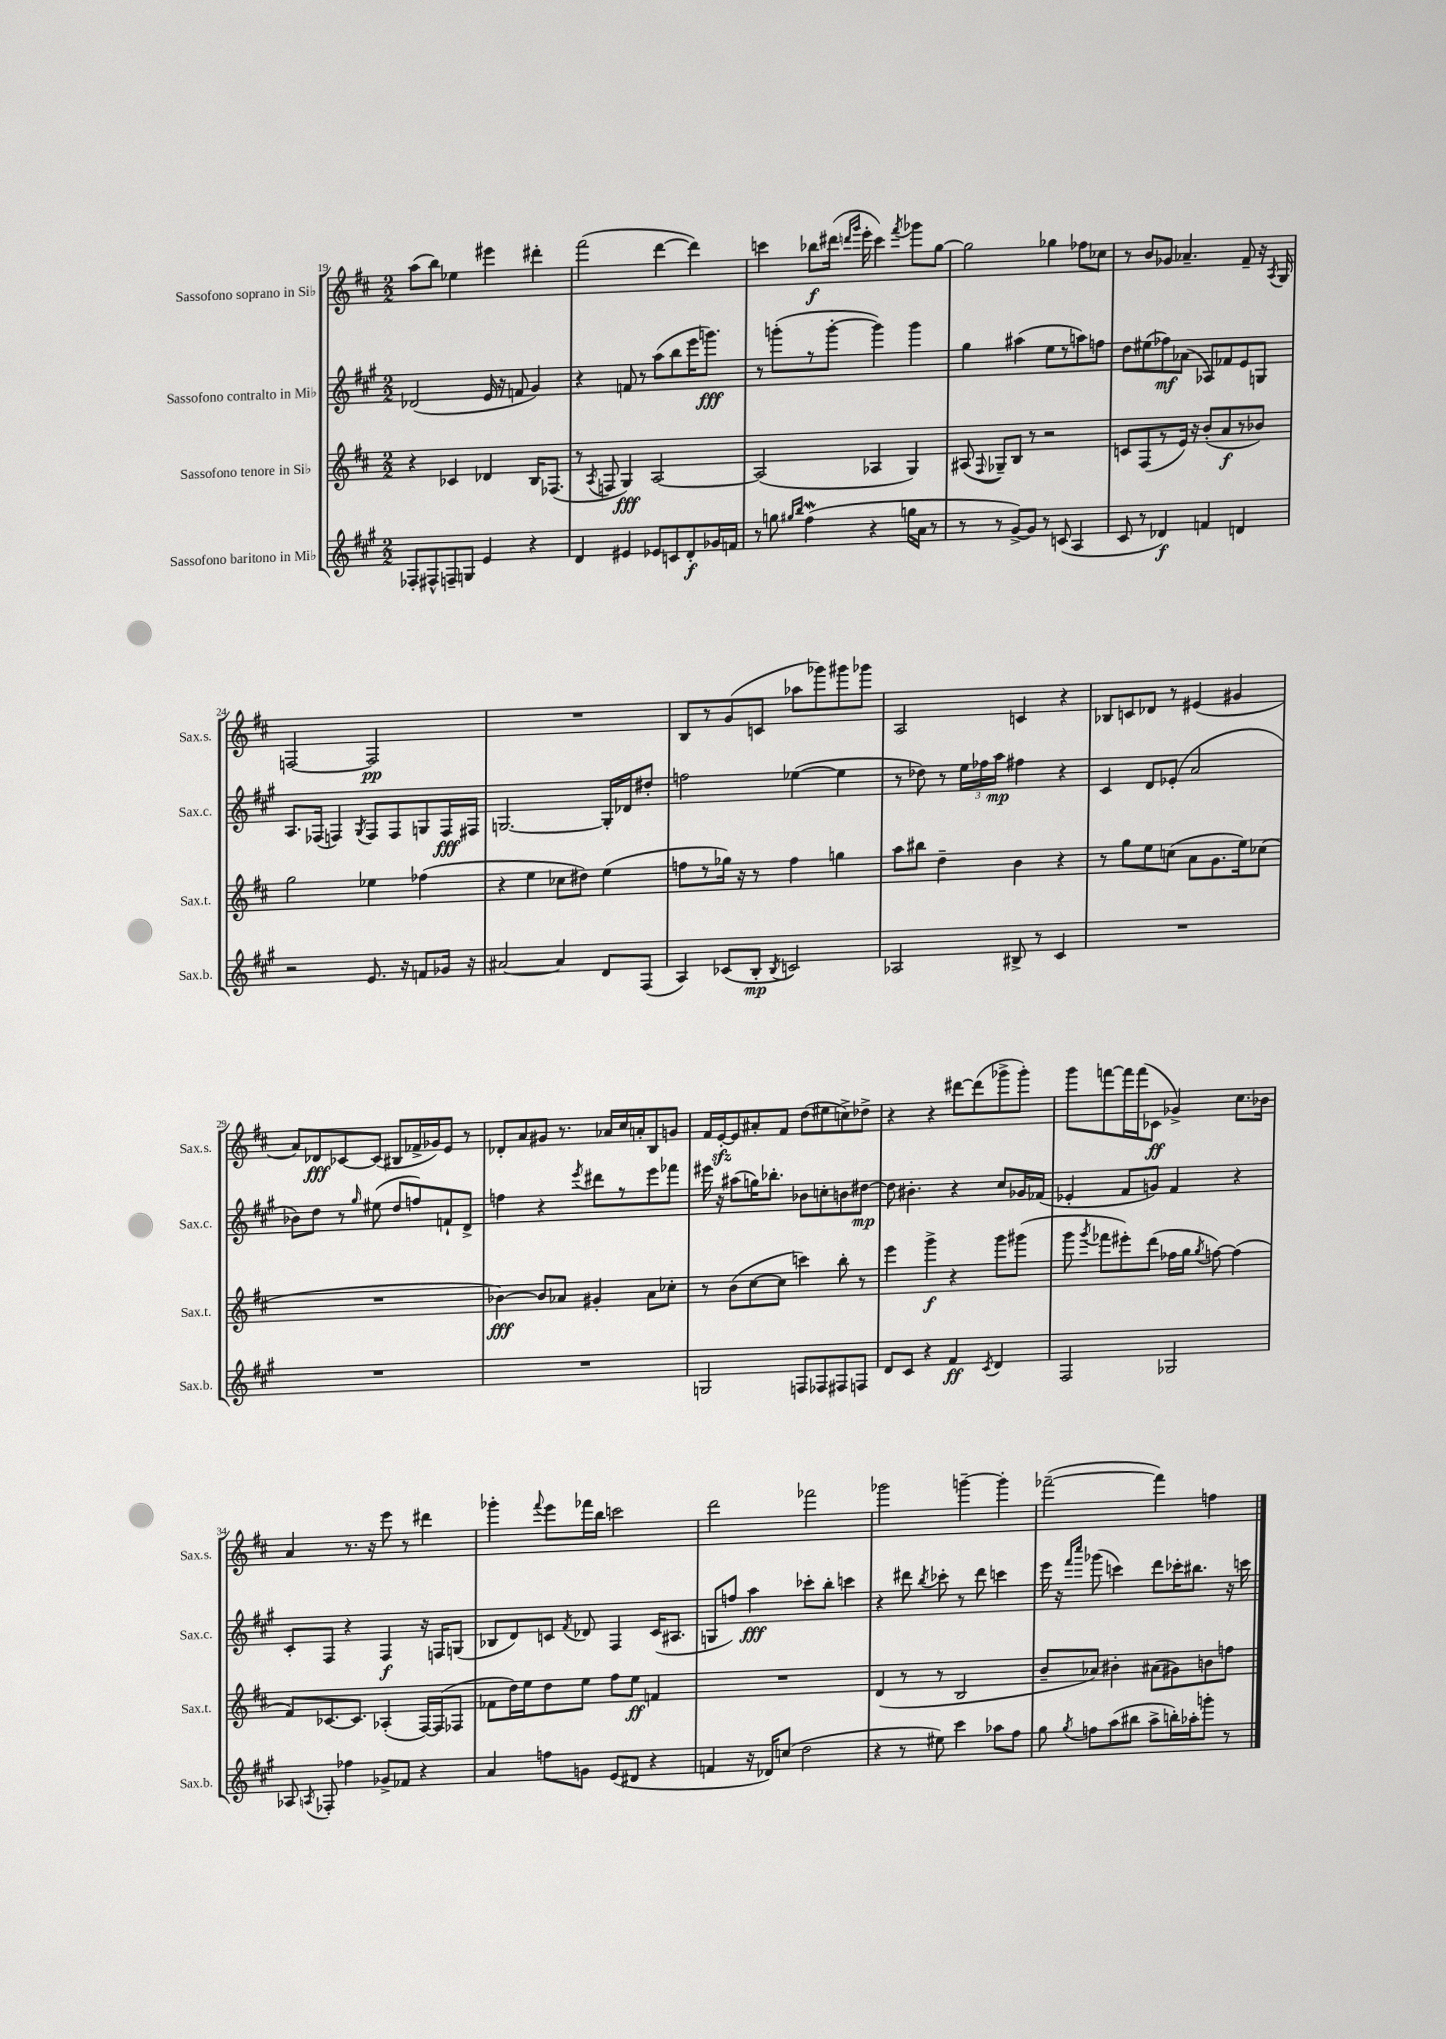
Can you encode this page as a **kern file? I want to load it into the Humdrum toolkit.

**kern	**dynam	**kern	**dynam	**kern	**dynam	**kern	**dynam
*part4	*part4	*part3	*part3	*part2	*part2	*part1	*part1
*staff4	*staff4	*staff3	*staff3	*staff2	*staff2	*staff1	*staff1
*I"Sassofono baritono in Mi♭	*	*I"Sassofono tenore in Si♭	*	*I"Sassofono contralto in Mi♭	*	*I"Sassofono soprano in Si♭	*
*I'Sax.b.	*	*I'Sax.t.	*	*I'Sax.c.	*	*I'Sax.s.	*
*clefG2	*	*clefG2	*	*clefG2	*	*clefG2	*
*k[f#c#g#]	*	*k[f#c#]	*	*k[f#c#g#]	*	*k[f#c#]	*
*M2/2	*	*M2/2	*	*M2/2	*	*M2/2	*
=19	=19	=19	=19	=19	=19	=19	=19
8F-X'/L	.	4r	.	(2d-X/	.	(8aa\L	.
8F#X^^/	.	.	.	.	.	8bb\J)	.
8Fn~/	.	4c-X/	.	.	.	4ee-X\	.
8Gn/J	.	.	.	.	.	.	.
4e/	.	4d-X/	.	16e/	.	4eee#X\	.
.	.	.	.	16r	.	.	.
.	.	.	.	8fn/	.	.	.
4r	.	16B/KL	.	4g#/)	.	4ddd#X'\	.
.	.	(8.F-X/J	.	.	.	.	.
=20	=20	=20	=20	=20	=20	=20	=20
4d/	.	8r	.	4r	.	(2fff#\	.
.	.	8qA/	.	.	.	.	.
.	.	8Fn/	.	.	.	.	.
4e#X/	.	4G/)	fff	8fn/	.	.	.
.	.	.	.	8r	.	.	.
8e-X/L	.	[2A/	.	(8aa\L	.	[4ddd\	.
8cn/	.	.	.	8bb\	.	.	.
8d'/	f	.	.	16eee\K	.	4ddd\])	.
.	.	.	.	8.gggn\J)	fff	.	.
16g-X/L	.	.	.	.	.	.	.
16fn/JJ	.	.	.	.	.	.	.
=21	=21	=21	=21	=21	=21	=21	=21
8r	.	(2A/]	.	8r	.	4cccn\	.
8ggn\	.	.	.	(8gggn'\L	.	.	.
16qqgg#X/LL	.	.	.	.	.	.	.
16qqbb/JJ	.	.	.	.	.	.	.
(4ff#W\	.	.	.	8r	.	8bb-X\L	f
.	.	.	.	[8ggg'\J	.	(16ddd#X\Jk	.
.	.	.	.	.	.	16qqdddn/LL	.
.	.	.	.	.	.	16qqggg/JJ	.
.	.	.	.	.	.	16eee'\	.
4r	.	4A-X/	.	4ggg\])	.	4ccc\)	.
.	.	.	.	.	.	8qfff#/	.
16ggn\LL	.	4G/)	.	4ggg\	.	8ggg-X\L	.
16a\JJ	.	.	.	.	.	.	.
8r	.	.	.	.	.	[8gg\J	.
=22	=22	=22	=22	=22	=22	=22	=22
8r	.	(8A#X/	.	4gg#\	.	2gg\]	.
.	.	8qqF#/	.	.	.	.	.
8r	.	8G-X~/L)	.	.	.	.	.
[8g#^/L)	.	8B/J	.	(4aa#X\	.	.	.
8g#/J]	.	8r	.	.	.	.	.
8r	.	2r	.	8ee\L	.	4gg-X\	.
(8cn/	.	.	.	8r	.	.	.
4A/	.	.	.	8aan\)	.	8ff-X\L	.
.	.	.	.	8ffn\J	.	8cc-X\J	.
=23	=23	=23	=23	=23	=23	=23	=23
8c#/	.	8cn/L	.	8dd\L	.	8r	.
8r	.	(8F#/	.	(8ee#X\	.	8b/L	.
4d-X/)	f	8r	.	8ff-X\)	mf	8g-X/J	.
.	.	16e/Jk)	.	(8a-X\J	.	4.a-X~/	.
.	.	16r	.	.	.	.	.
4fn/	.	(8b'/L	.	8A-X/L)	.	.	.
.	.	8a/	f	8f-X/	.	.	.
4dn/	.	8r	.	8e/	.	8f#~/	.
.	.	8b-X/J)	.	8Gn/J	.	16r	.
.	.	.	.	.	.	8qA/	.
.	.	.	.	.	.	16G/	.
!!LO:LB:g=z
=24	=24	=24	=24	=24	=24	=24	=24
2r	.	2gg\	.	8.A/L	.	[2Fn/	.
.	.	.	.	(16F-X/Jk	.	.	.
.	.	.	.	4Fn/)	.	.	.
.	.	.	.	8qG#/	.	.	.
8.e/	.	4ee-X\	.	8F/L	.	2F/]	pp
.	.	.	.	8F/	.	.	.
16r	.	.	.	.	.	.	.
8fn/L	.	(4ff-X\	.	8Gn/	.	.	.
16g-X/Jk	.	.	.	16F/L	fff	.	.
16r	.	.	.	16F#X/JJ	.	.	.
=25	=25	=25	=25	=25	=25	=25	=25
[2a#X/	.	4r	.	[2.Gn/	.	1r	.
.	.	4ee\	.	.	.	.	.
4a#/]	.	8cc-X\L	.	.	.	.	.
.	.	8dd#X\J)	.	.	.	.	.
8d/L	.	(4ee\	.	16G'/LL]	.	.	.
.	.	.	.	16d-X/J	.	.	.
(8F#/J	.	.	.	8dd#X'/J	.	.	.
=26	=26	=26	=26	=26	=26	=26	=26
4A/)	.	8ffn\L	.	2ffn\	.	8B/L	.
.	.	8r	.	.	.	8r	.
(8c-X/L	.	16gg-X\Jk)	.	.	.	(8g/	.
.	.	16r	.	.	.	.	.
8B'/J	mp	8r	.	.	.	8cn/J	.
8qB/	.	.	.	.	.	.	.
2cn/)	.	4ff\	.	([4ee-X\	.	8aa-X\L	.
.	.	.	.	.	.	8ggg-X\)	.
.	.	4ggn\	.	4ee-\]	.	8ggg#X\	.
.	.	.	.	.	.	8ggg-X\J	.
=27	=27	=27	=27	=27	=27	=27	=27
2A-X/	.	8aa\L	.	8r	.	2A/	.
.	.	8bb#X\J	.	8dd-X\)	.	.	.
.	.	4dd~\	.	8r	.	.	.
.	.	.	.	24ee\LL	.	.	.
.	.	.	.	24ff-X\	.	.	.
.	.	.	.	24aa\JJ	mp	.	.
8B#X^/	.	4b\	.	4ff#X\	.	4cn/	.
8r	.	.	.	.	.	.	.
4c#/	.	4r	.	4r	.	4r	.
=28	=28	=28	=28	=28	=28	=28	=28
1r	.	8r	.	4c#/	.	8B-X/L	.
.	.	8gg\L	.	.	.	8cn/	.
.	.	8ee\	.	8d/L	.	8d-X/J	.
.	.	(8ccn\J	.	(8e-X'/J	.	8r	.
.	.	8a\L	.	2a/	.	(4e#X/	.
.	.	8.g\	.	.	.	.	.
.	.	.	.	.	.	4g#X/	.
.	.	16ee\k)	.	.	.	.	.
.	.	(8cc-X\J	.	.	.	.	.
!!LO:LB:g=z
=29	=29	=29	=29	=29	=29	=29	=29
1r	.	1r	.	8b-X\L)	.	8a/L)	.
.	.	.	.	8dd\J	.	8d-X/	fff
.	.	.	.	8r	.	[8c-X/	.
.	.	.	.	16qqgg#/	.	.	.
.	.	.	.	(8ee#X\	.	(8c-/J]	.
.	.	.	.	8dd/L	.	8B#X/L	.
.	.	.	.	8ffn/)	.	16f-X^/L	.
.	.	.	.	.	.	16g-X/J)	.
.	.	.	.	8fn`/	.	8e/J	.
.	.	.	.	8d^/J	.	8r	.
=30	=30	=30	=30	=30	=30	=30	=30
1r	.	[4b-X\)	fff	4ffn\	.	8d-X'/L	.
.	.	.	.	.	.	8a/	.
.	.	8b-/L]	.	4r	.	8g#X/J	.
.	.	8a-X/J	.	.	.	8.r	.
.	.	.	.	8qeee/	.	.	.
.	.	4g#X'/	.	8ddd#X\L	.	.	.
.	.	.	.	.	.	16a-X/LL	.
.	.	.	.	8r	.	16cc#/	.
.	.	.	.	.	.	16an'/J	.
.	.	8a-\L	.	8eee\	.	8B/	.
.	.	8cc-X'\J	.	8fff-X\J	.	8gn/J	.
=31	=31	=31	=31	=31	=31	=31	=31
2Gn/	.	8r	.	16eee#X\	.	16f#/LL	.
.	.	.	.	16r	.	[16ezz'/J	.
.	.	(8b\L	.	(8aa#X\L	.	8e/]	.
.	.	[8cc#\	.	16ggn\K)	.	8a#X'/	.
.	.	.	.	8.bb-X'\J	.	.	.
.	.	8cc#\J]	.	.	.	8f#/J	.
8Fn/L	.	4cccn\)	.	8b-X\L	.	(8dd\L	.
8F-X/	.	.	.	8ccn'\	.	8ee#X\	.
8F#X/	.	8bb'\	.	8bn\	.	8ccn^\)	.
8Fn/J	.	8r	.	[8dd#X\J	mp	8dd-X^\J	.
=32	=32	=32	=32	=32	=32	=32	=32
8d/L	.	4eee\	.	8dd#\]	.	4r	.
8c#/J	.	.	.	4.b#X'\	.	.	.
4r	.	4ggg^\	f	.	.	4r	.
4f#/	ff	4r	.	4r	.	[8ddd#X\L	.
.	.	.	.	.	.	(8ddd#\]	.
8qc#/	.	.	.	.	.	.	.
4d/	.	8ggg\L	.	8cc#/L	.	8ggg-X^\	.
.	.	(8ggg#X\J	.	16g-X/L	.	8ggg-'\J)	.
.	.	.	.	(16f-X/JJ	.	.	.
=33	=33	=33	=33	=33	=33	=33	=33
2F#/	.	8ggg\	.	4e-X'/	.	8ggg\L	.
.	.	8qggg/	.	.	.	.	.
.	.	8fff-X\L	.	.	.	[8fffn\	.
.	.	8eee#X'\)	.	8f#/L	.	16fff\L]	.
.	.	.	.	.	.	(16fff\J	.
.	.	(8ddd\J	.	8gn/J)	.	8c-X\J	ff
2G-X/	.	16ff-X\LL	.	4f#/	.	4g-X^/)	.
.	.	16gg\JJ	.	.	.	.	.
.	.	8qgg/	.	.	.	.	.
.	.	[8ffn\)	.	.	.	.	.
.	.	(4ff\]	.	4r	.	8.cc#\L	.
.	.	.	.	.	.	16b-X\Jk	.
!!LO:LB:g=z
=34	=34	=34	=34	=34	=34	=34	=34
8A-X/	.	8f#/L)	.	8c#'/L	.	4a/	.
8qAn/	.	.	.	.	.	.	.
8F-X'/	.	[8.c-X/	.	8F#/J	.	.	.
4ff-X\	.	.	.	4r	.	8.r	.
.	.	8.c-/J]	.	.	.	.	.
.	.	.	.	.	.	16r	.
8g-X^/L	.	(4A-X'/	.	4F#/	f	8eee\	.
8f-X/J	.	.	.	.	.	8r	.
4r	.	[16F#/LL)	.	16r	.	4ddd#X\	.
.	.	(16F#/J]	.	16Fn/KL	.	.	.
.	.	8F-X/J	.	(8Gn/J	.	.	.
=35	=35	=35	=35	=35	=35	=35	=35
4a/	.	8f-X\L	.	8B-X/L	.	4ggg-X'\	.
.	.	16dd\L)	.	8d/)	.	.	.
.	.	16ee\J	.	.	.	.	.
.	.	.	.	.	.	8qqfff#/	.
8ffn\L	.	8dd\	.	8cn/J	.	8eee\L	.
.	.	.	.	8qf#/	.	.	.
8gn\J	.	8ee\J	.	8d-X/	.	16fff-X\L	.
.	.	.	.	.	.	16bb\JJ	.
(8e/L	.	8ff#\L	.	4F#/	.	2cccn\	.
8d#X/J	.	8ee\J	ff	.	.	.	.
4r	.	4fn/	.	(16c/KL	.	.	.
.	.	.	.	8.A#X/J	.	.	.
=36	=36	=36	=36	=36	=36	=36	=36
4fn/	.	1r	.	8Gn/L	.	2ddd\	.
.	.	.	.	8ffn/J)	.	.	.
16r	.	.	.	4aa\	fff	.	.
16d-X/KL)	.	.	.	.	.	.	.
(8ccn/J	.	.	.	.	.	.	.
2dd\	.	.	.	8ccc-X'\L	.	2fff-X\	.
.	.	.	.	8bb'\J	.	.	.
.	.	.	.	4cccn\	.	.	.
=37	=37	=37	=37	=37	=37	=37	=37
4r	.	(4d/	.	4r	.	2ggg-X\	.
8r	.	8r	.	8ddd#X\	.	.	.
.	.	.	.	8qbb/	.	.	.
8ee#X\)	.	8r	.	8ccc-X'\	.	.	.
4ccc#\	.	2B/	.	8r	.	[4gggn~\	.
.	.	.	.	8ddd#\	.	.	.
8aa-X\L	.	.	.	4cccn\	.	4ggg'\]	.
8ff#\J	.	.	.	.	.	.	.
=38	=38	=38	=38	=38	=38	=38	=38
8gg#\	.	8b~/L	.	16eee\	.	([2fff-X~\	.
.	.	.	.	16r	.	.	.
.	.	.	.	16qqfff#/LL	.	.	.
8qgg#/	.	.	.	16qqcccc#/JJ	.	.	.
8ffn\L	.	8a-X/J)	.	(8ggg-X\	.	.	.
(8aa\	.	4b#X'\	.	4cccn\)	.	.	.
8bb#X\J	.	.	.	.	.	.	.
8aa^\L	.	(8a#X\L	.	8ddd\L	.	4fff-\])	.
16bbn'\L)	.	8g#X\)	.	16ccc-X'\K	.	.	.
16aa-X'\J	.	.	.	8.bb#X\J	.	.	.
8gggn'\J	.	8bn\	.	.	.	4ffn\	.
8r	.	8ffn\J	.	16r	.	.	.
.	.	.	.	16cccn\	.	.	.
==	==	==	==	==	==	==	==
*-	*-	*-	*-	*-	*-	*-	*-
